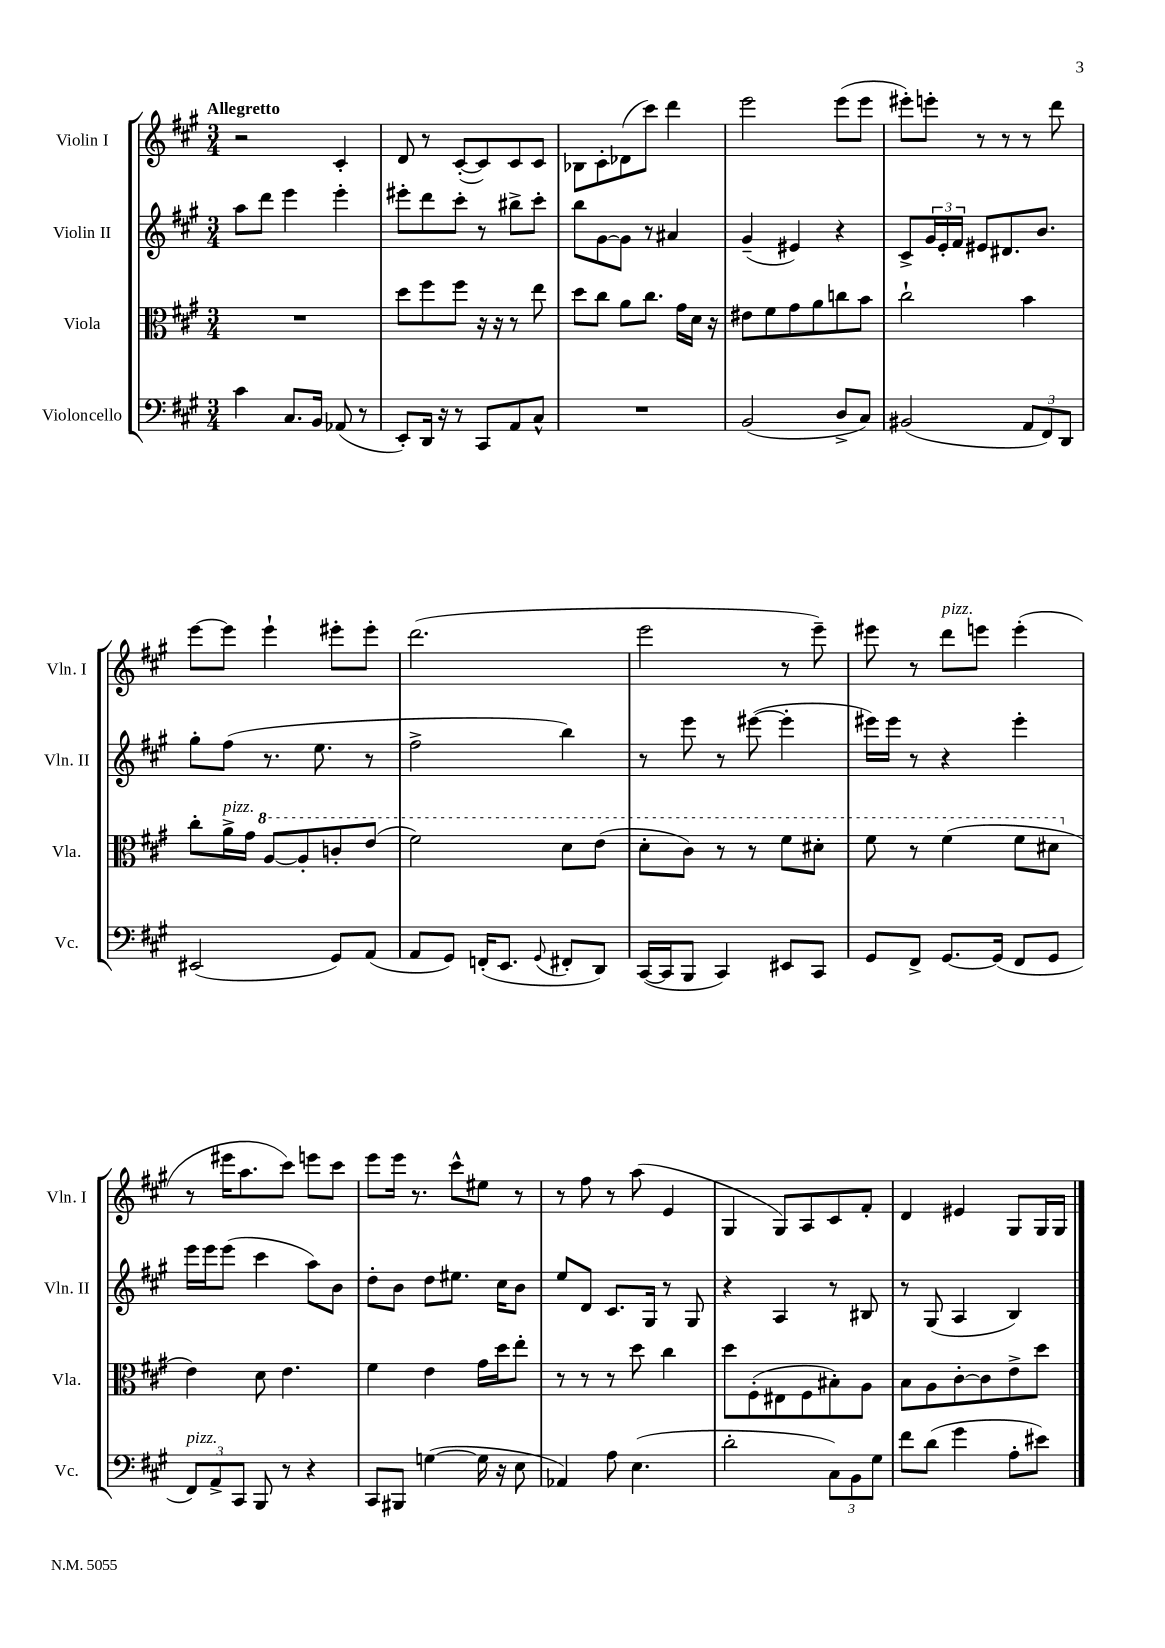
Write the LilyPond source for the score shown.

<<
\new StaffGroup <<
\new Staff = "s0" \with { instrumentName = "Violin I" shortInstrumentName = "Vln. I" } {
    \clef treble \key a \major \numericTimeSignature \time 3/4 \tempo "Allegretto"
    r2 cis'4-. |
    d'8 r8 cis'8~-.( cis'8) cis'8 cis'8 |
    bes8 cis'8-. des'8( cis'''8) d'''4 |
    e'''2 e'''8( e'''8 |
    eis'''8-.) e'''8-. r8 r8 r8 d'''8 |
    e'''8~ e'''8 e'''4-! eis'''8-. eis'''8-. |
    d'''2.( |
    e'''2 r8 e'''8--) |
    eis'''8 r8 d'''8^\markup { \italic "pizz." } e'''8 e'''4-.( |
    r8 eis'''16 a''8. cis'''8) e'''8 cis'''8 |
    e'''8 e'''16 r8. cis'''8-^ eis''8 r8 |
    r8 fis''8 r8 a''8( e'4 |
    gis4 gis8) a8 cis'8 fis'8-. |
    d'4 eis'4 gis8 gis16 gis16 \bar "|." |
}
\new Staff = "s1" \with { instrumentName = "Violin II" shortInstrumentName = "Vln. II" } {
    \clef treble \key a \major \numericTimeSignature \time 3/4
    a''8 d'''8 e'''4 e'''4-. |
    eis'''8-. d'''8 cis'''8-. r8 bis''8-> cis'''8-. |
    b''8 gis'8~ gis'8 r8 ais'4 |
    gis'4--( eis'4) r4 |
    cis'8-> \tuplet 3/2 { gis'16 e'16-. fis'16 } eis'8 dis'8. b'8. |
    gis''8-. fis''8( r8. e''8. r8 |
    fis''2-> b''4) |
    r8 e'''8 r8 eis'''8~( eis'''4-. |
    eis'''16) eis'''16 r8 r4 eis'''4-. |
    e'''16 e'''16 e'''8( cis'''4 a''8) b'8 |
    d''8-. b'8 d''8 eis''8. cis''16 b'8 |
    e''8 d'8 cis'8. gis16 r8 gis8 |
    r4 a4 r8 bis8 |
    r8 gis8( a4 b4) \bar "|." |
}
\new Staff = "s2" \with { instrumentName = "Viola" shortInstrumentName = "Vla." } {
    \clef alto \key a \major \numericTimeSignature \time 3/4
    R2. |
    d''8 fis''8 fis''8 r16 r16 r8 e''8 |
    d''8 cis''8 a'8 cis''8. gis'16 d'16 r16 |
    eis'8 fis'8 gis'8 a'8 c''8 b'8 |
    cis''2-! b'4 |
    cis''8-. a'16->^\markup { \italic "pizz." } gis'16 \ottava #1 a'8~ a'8-. c''8-. e''8( |
    fis''2) d''8 e''8( |
    d''8-. cis''8) r8 r8 fis''8 dis''8-. |
    fis''8 r8 fis''4( fis''8 dis''8 \ottava #0 |
    e'4) d'8 e'4. |
    fis'4 e'4 gis'16 d''16 e''8-. |
    r8 r8 r8 d''8 cis''4 |
    d''8 fis8-.( eis8 fis8 bis8-.) a8 |
    b8 a8 cis'8~-. cis'8 e'8-> d''8 \bar "|." |
}
\new Staff = "s3" \with { instrumentName = "Violoncello" shortInstrumentName = "Vc." } {
    \clef bass \key a \major \numericTimeSignature \time 3/4
    cis'4 cis8. b,16 aes,8( r8 |
    e,8-.) d,16 r16 r8 cis,8 a,8 cis8-^ |
    R2. |
    b,2( d8-> cis8) |
    bis,2( \tuplet 3/2 { a,8 fis,8) d,8 } |
    eis,2( gis,8) a,8( |
    a,8 gis,8) f,16-.( e,8. \appoggiatura { gis,8 } fis,8-. d,8) |
    cis,16~( cis,16 b,,8 cis,4) eis,8 cis,8 |
    gis,8 fis,8-> gis,8.~ gis,16( fis,8 gis,8 |
    \tuplet 3/2 { fis,8^\markup { \italic "pizz." }) a,8-> cis,8 } b,,8 r8 r4 |
    cis,8 bis,,8 g4~( g16 r16 e8 |
    aes,4) a8 e4.( |
    d'2-. \tuplet 3/2 { cis8) b,8 gis8 } |
    fis'8 d'8( gis'4 a8-. eis'8) \bar "|." |
}
>>
>>
\layout { \context { \Score \remove "Bar_number_engraver" } }
